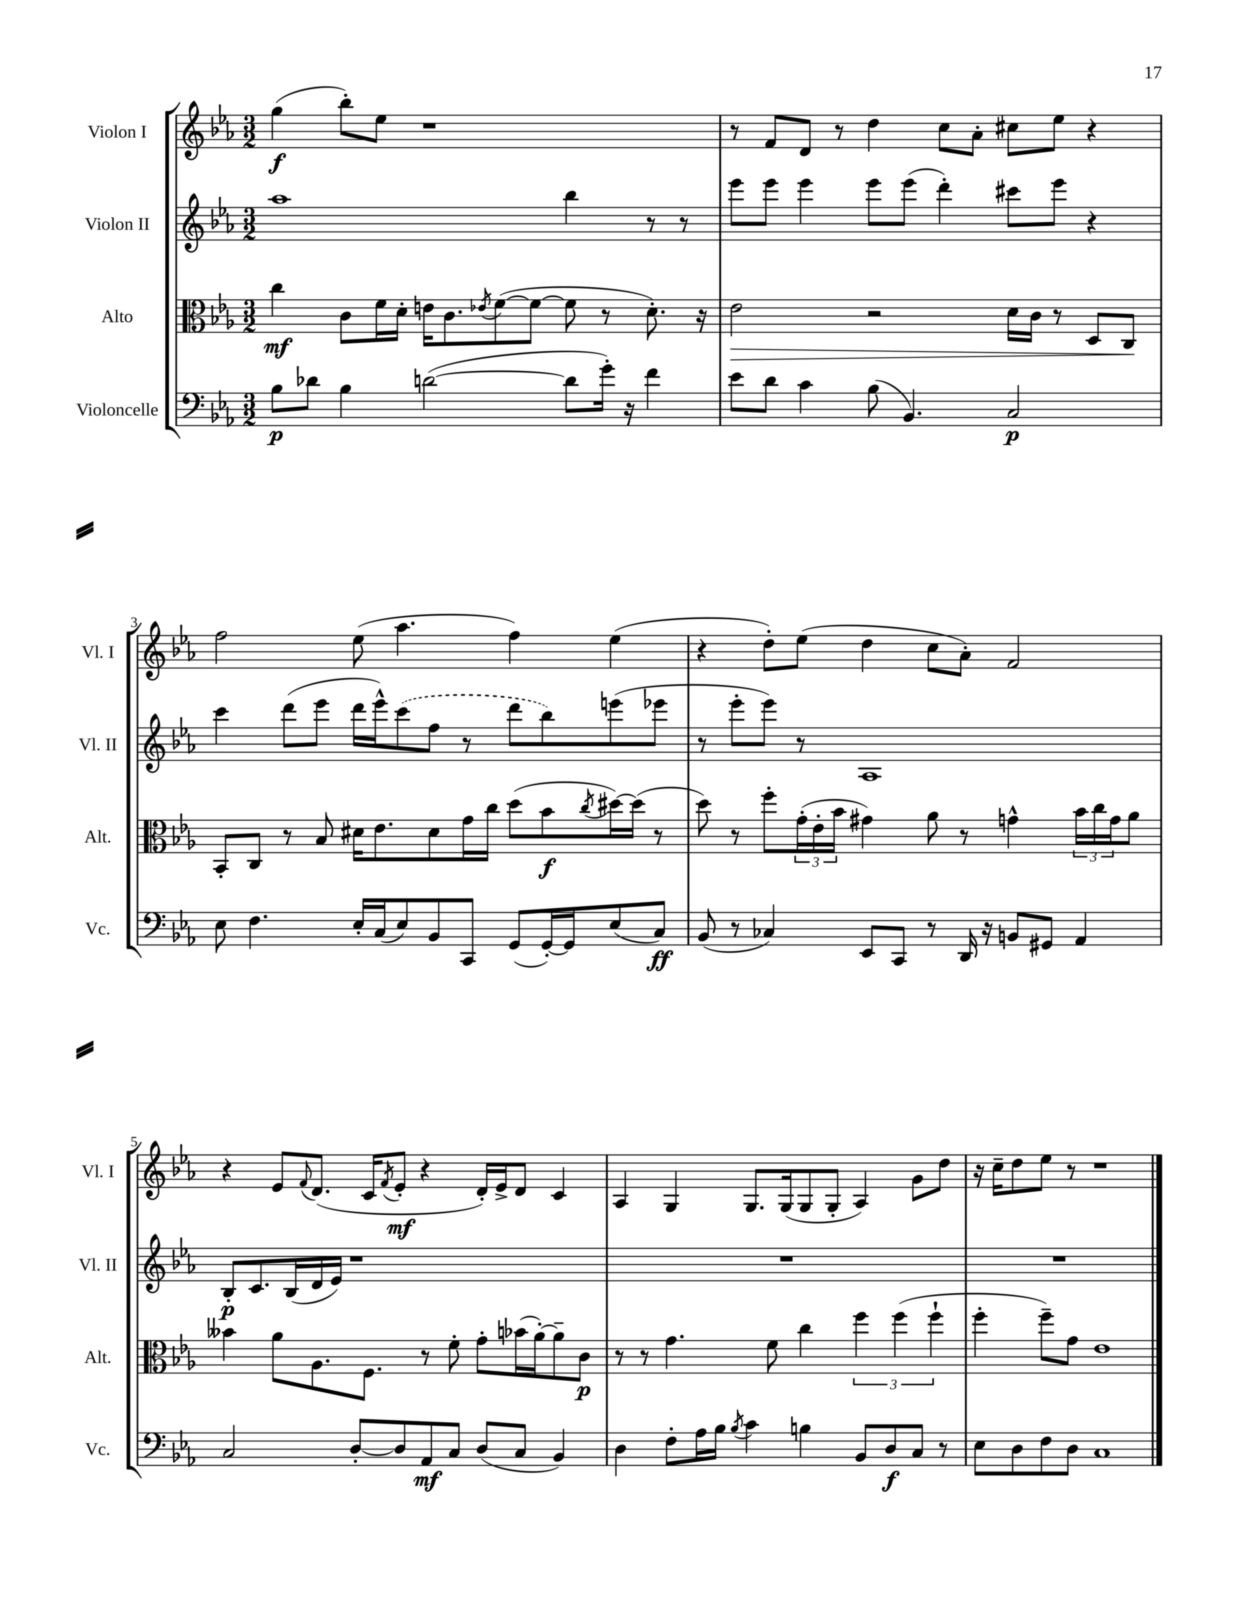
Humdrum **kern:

**kern	**kern	**kern	**kern
*staff4	*staff3	*staff2	*staff1
*clefF4	*clefC3	*clefG2	*clefG2
*k[b-e-a-]	*k[b-e-a-]	*k[b-e-a-]	*k[b-e-a-]
*M3/2	*M3/2	*M3/2	*M3/2
8B-	4cc	1aa-	(4gg
8d-	.	.	.
4B-	8c	.	8bb-')
.	16f	.	8ee-
.	16d'	.	.
([2d	16e	.	1r
.	8.c	.	.
.	8qe-	.	.
.	([8f	.	.
.	8f_	.	.
8d]	8f]	4bb-	.
16g')	8r	.	.
16r	.	.	.
4f	8.d')	8r	.
.	.	8r	.
.	16r	.	.
=	=	=	=
8e-	2e-	8eee-	8r
8d	.	8eee-	8f
4c	.	4eee-	8d
.	.	.	8r
(8B-	2r	8eee-	4dd
4.BB-)	.	(8eee-	.
.	.	4ddd')	8cc
.	.	.	8a-'
2C	16d	8ccc#	8cc#
.	16c	.	.
.	8r	8eee-	8ee-
.	8D	4r	4r
.	8C	.	.
=	=	=	=
8E-	8BB-'	4ccc	2ff
4.F	8C	.	.
.	8r	(8ddd	.
.	8B-	8eee-	.
16E-'	16d#	16ddd	(8ee-
(16C	8.e-	16eee-^^)	.
8E-)	.	(8ccc	4.aa-
8BB-	8d#	8ff	.
8CC	16g	8r	.
.	16cc	.	.
(8GG	(8dd	8ddd	4ff)
[16GG')	8b-	8bb-)	.
16GG]	.	.	.
.	8qcc	.	.
(8E-	[16dd#)	(8eee	(4ee-
.	(16dd#]	.	.
8C)	8r	8eee-	.
=	=	=	=
(8BB-	8dd)	8r	4r
8r	8r	8eee-'	.
4C-)	8ff'	8eee-)	8dd')
.	(24g'	8r	(8ee-
.	24e-'	.	.
.	24b-	.	.
8EE-	4g#)	1A-	4dd
8CC	.	.	.
8r	8a-	.	8cc
16DD	8r	.	8a-')
16r	.	.	.
8BB	4g^^	.	2f
8GG#	.	.	.
4AA-	24b-	.	.
.	24cc	.	.
.	24g	.	.
.	8a-	.	.
=	=	=	=
2C	4b--	8B-'	4r
.	.	8.c	.
.	8a-	.	8e-
.	.	(16B-	.
.	.	.	8qqf
.	8.A-	16d	(8.d
.	.	16e-)	.
[8D'	.	1r	.
.	8.F	.	16c
.	.	.	8qf
8D]	.	.	8e-'
8AA-	8r	.	4r
8C	8f'	.	.
(8D	8g'	.	16d')
.	.	.	16e-^
8C	(16b-	.	8d
.	[16a-')	.	.
4BB-)	8a-~]	.	4c
.	8c	.	.
=	=	=	=
4D	8r	1.r	4A-
.	8r	.	.
8F'	4.g	.	4G
16A-	.	.	.
16B-	.	.	.
8qB-	.	.	.
4c	.	.	8.G
.	8f	.	.
.	.	.	(16G
4B	4cc	.	8G
.	.	.	8G'
8BB-	6ff	.	4A-)
8D	.	.	.
.	(6ff	.	.
8C	.	.	8g
.	6ff`	.	.
8r	.	.	8dd
=	=	=	=
8E-	4ff'	1.r	16r
.	.	.	16cc~
8D	.	.	8dd
8F	8ff~)	.	8ee-
8D	8g	.	8r
1C	1e-	.	1r
==	==	==	==
*-	*-	*-	*-
